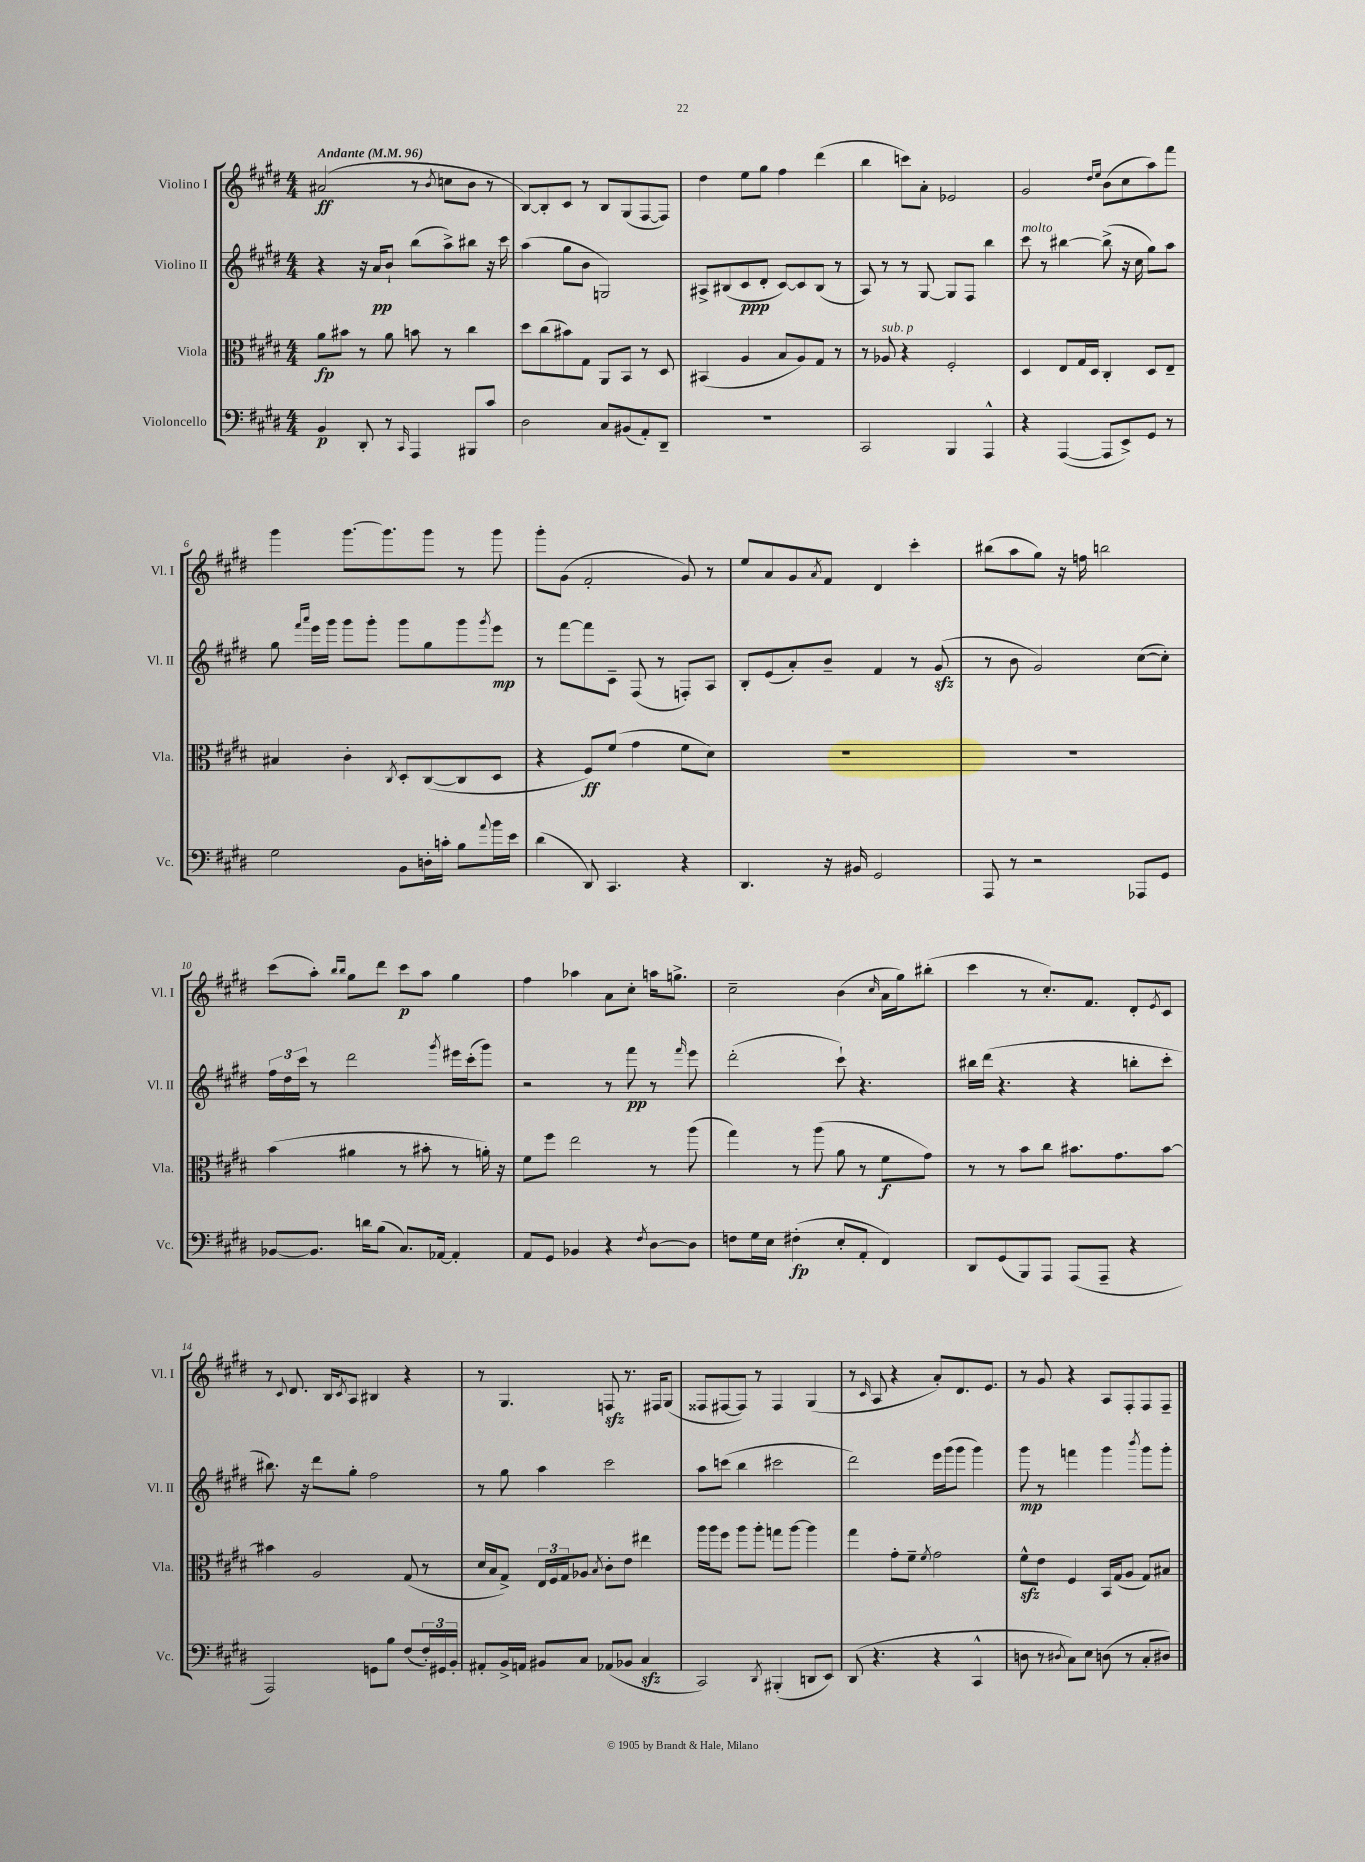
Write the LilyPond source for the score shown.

<<
\new StaffGroup <<
\new Staff = "s0" \with { instrumentName = "Violino I" shortInstrumentName = "Vl. I" } {
    \clef treble \key e \major \numericTimeSignature \time 4/4 \tempo "Andante" 4 = 96
    ais'2\ff( r8 \acciaccatura { b'8 } c''8 b'8 r8 |
    b8~) b8-. cis'8 r8 b8 gis8( fis8~ fis8) |
    dis''4 e''8 gis''8 fis''4 dis'''4( |
    b''4 c'''8) a'8-. ees'2 |
    gis'2 \grace { dis''16 e''16 } b'8( cis''8 a''8) fis'''8 |
    gis'''4 gis'''8.~ gis'''8. gis'''8 r8 gis'''8 |
    gis'''8-. gis'8( fis'2-. gis'8) r8 |
    e''8 a'8 gis'8 \acciaccatura { a'8 } fis'8 dis'4 cis'''4-. |
    bis''8( a''8 gis''8) r16 f''16 b''2 |
    cis'''8( a''8-.) \grace { b''16 b''16 } gis''8 dis'''8 cis'''8\p a''8 gis''4 |
    fis''4 aes''4 a'8 cis''8-. a''16 g''8.-> |
    cis''2-- b'4( \grace { cis''16 } a'16 gis''16) bis''8-.( |
    cis'''4 r8 cis''8.-.) fis'8. dis'8-. \acciaccatura { e'8 } cis'8 |
    r8 \appoggiatura { cis'8 } dis'8. b16 \acciaccatura { cis'8 } a8 bis4 r4 |
    r8 gis4. f8\sfz r8. fis16 gis8( |
    fisis8 fis8~ fis8) r8 fis4 gis4( |
    r8 \grace { cis'16 } a8 r4 a'8-.) dis'8. e'8. |
    r8 gis'8 r4 a8 fis8-. fis8 fis8-- \bar "|." |
}
\new Staff = "s1" \with { instrumentName = "Violino II" shortInstrumentName = "Vl. II" } {
    \clef treble \key e \major \numericTimeSignature \time 4/4
    r4 r16 a'16\pp b'8-! b''8( a''8->) bis''8 r16 cis'''16 |
    a''4( gis''8 b'8 g2) |
    ais8-> bis8( cis'8\ppp dis'8-. cis'8~) cis'8 bis8( r8 |
    a8) r8 r8 gis8~ gis8 fis8 b''4 |
    cis'''8^\markup { \italic "molto" } r8 bis''4~ bis''8->( r16 cis''16 gis''8) a''8 |
    gis''8 \grace { fis'''16 a'''16 } e'''16 gis'''16 gis'''8 gis'''8-. gis'''8 gis''8 gis'''8 \acciaccatura { gis'''8 } e'''8\mp |
    r8 fis'''8~ fis'''8 cis'8-- fis8( r8 f8-.) a8 |
    b8-. e'8( a'8-.) b'8-- fis'4 r8 gis'8\sfz( |
    r8 b'8 gis'2) cis''8~( cis''8-.) |
    \tuplet 3/2 { fis''16 dis''16 cis'''16 } r8 dis'''2 \acciaccatura { gis'''8 } eis'''16 cis'''16-.( gis'''8) |
    r2 r8 fis'''8\pp r8 \grace { fis'''16 } e'''8 |
    dis'''2-.( cis'''8-!) r4. |
    bis''16 dis'''16( r4. r4 b''8-. cis'''8-. |
    bis''8.) r16 dis'''8 gis''8-. fis''2 |
    r8 gis''8 a''4 cis'''2 |
    a''8 c'''8( b''4 cis'''2 |
    dis'''2) e'''16 gis'''16( gis'''8 gis'''4) |
    gis'''8\mp r8 f'''4 gis'''4 \acciaccatura { b'''8 } gis'''8 gis'''8-. \bar "|." |
}
\new Staff = "s2" \with { instrumentName = "Viola" shortInstrumentName = "Vla." } {
    \clef alto \key e \major \numericTimeSignature \time 4/4
    a'8\fp bis'8 r8 a'8 b'8 r8 cis''4 |
    dis''8 cis''8( bis'8) gis8 a,8 b,8 r8 dis8 |
    bis,4( a4 b8 a8) gis8 r8 |
    r8 aes8^\markup { \italic "sub. p" } r4 fis2-. |
    dis4 e8 gis16 dis16 cis4-. dis8 e8-- |
    bis4 cis'4-. \acciaccatura { cis8 } dis8-. cis8~( cis8 dis8 |
    r4 fis8\ff) fis'8( gis'4 fis'8 dis'8) |
    R1 |
    R1 |
    b'4( ais'4 r8 bis'8-. r8 a'16-.) r16 |
    fis'8 fis''8 e''2 r8 a''8( |
    gis''4) r8 a''8( a'8 r8 fis'8\f gis'8) |
    r8 r8 b'8 cis''8 bis'8. gis'8. bis'8~ |
    bis'4 a2 gis8( r8 |
    dis'16 b16 gis8->) \tuplet 3/2 { e16 fis16 gis16 } aes8 \acciaccatura { b8 } cis'8-. e'8 eis''4 |
    a''16 a''16 fis''8 a''8 a''8-. g''8 a''8~ a''4 |
    gis''4 gis'8-. fis'8-- \acciaccatura { fis'8 } gis'2 |
    fis'8-^\sfz e'8 fis4 b,16 gis16( a8 gis8) bis8 \bar "|." |
}
\new Staff = "s3" \with { instrumentName = "Violoncello" shortInstrumentName = "Vc." } {
    \clef bass \key e \major \numericTimeSignature \time 4/4
    b,4\p dis,8-. r8 \grace { cis,16 } a,,4 bis,,8 cis'8 |
    dis2 cis8 bis,8( a,8-.) dis,8-- |
    R1 |
    cis,2 b,,4 a,,4-^ |
    r4 a,,4~( a,,8 e,8->) gis,8 r8 |
    gis2 b,8 d16-. c'16-. b8 \appoggiatura { a'8 } b'16 e'16 |
    dis'4( dis,8) cis,4. r4 |
    dis,4. r16 bis,16 gis,2 |
    a,,8 r8 r2 aes,,8 gis,8 |
    bes,8~ bes,8. d'16 b8( cis8.) aes,16~ aes,4-. |
    a,8 gis,8 bes,4 r4 \acciaccatura { fis8 } dis8~ dis8 |
    f8 gis16 e16 fis4-.\fp( e8-. a,8-. fis,4) |
    dis,8 gis,8( b,,8) a,,8 a,,8( a,,8-- r4 |
    a,,2) g,8 b8 fis8( \tuplet 3/2 { fis16-.) gis,16 b,16-. } |
    ais,8-. b,16-> a,16 bis,8 cis8 aes,8( bes,8 cis4\sfz |
    cis,2) \acciaccatura { dis,8 } bis,,4-.( d,8 e,8) |
    dis,8( r4. r4 cis,4-^ |
    d8 r8 \acciaccatura { dis8 } cis8) e8 d8( r8 cis8-. dis8) \bar "|." |
}
>>
>>
